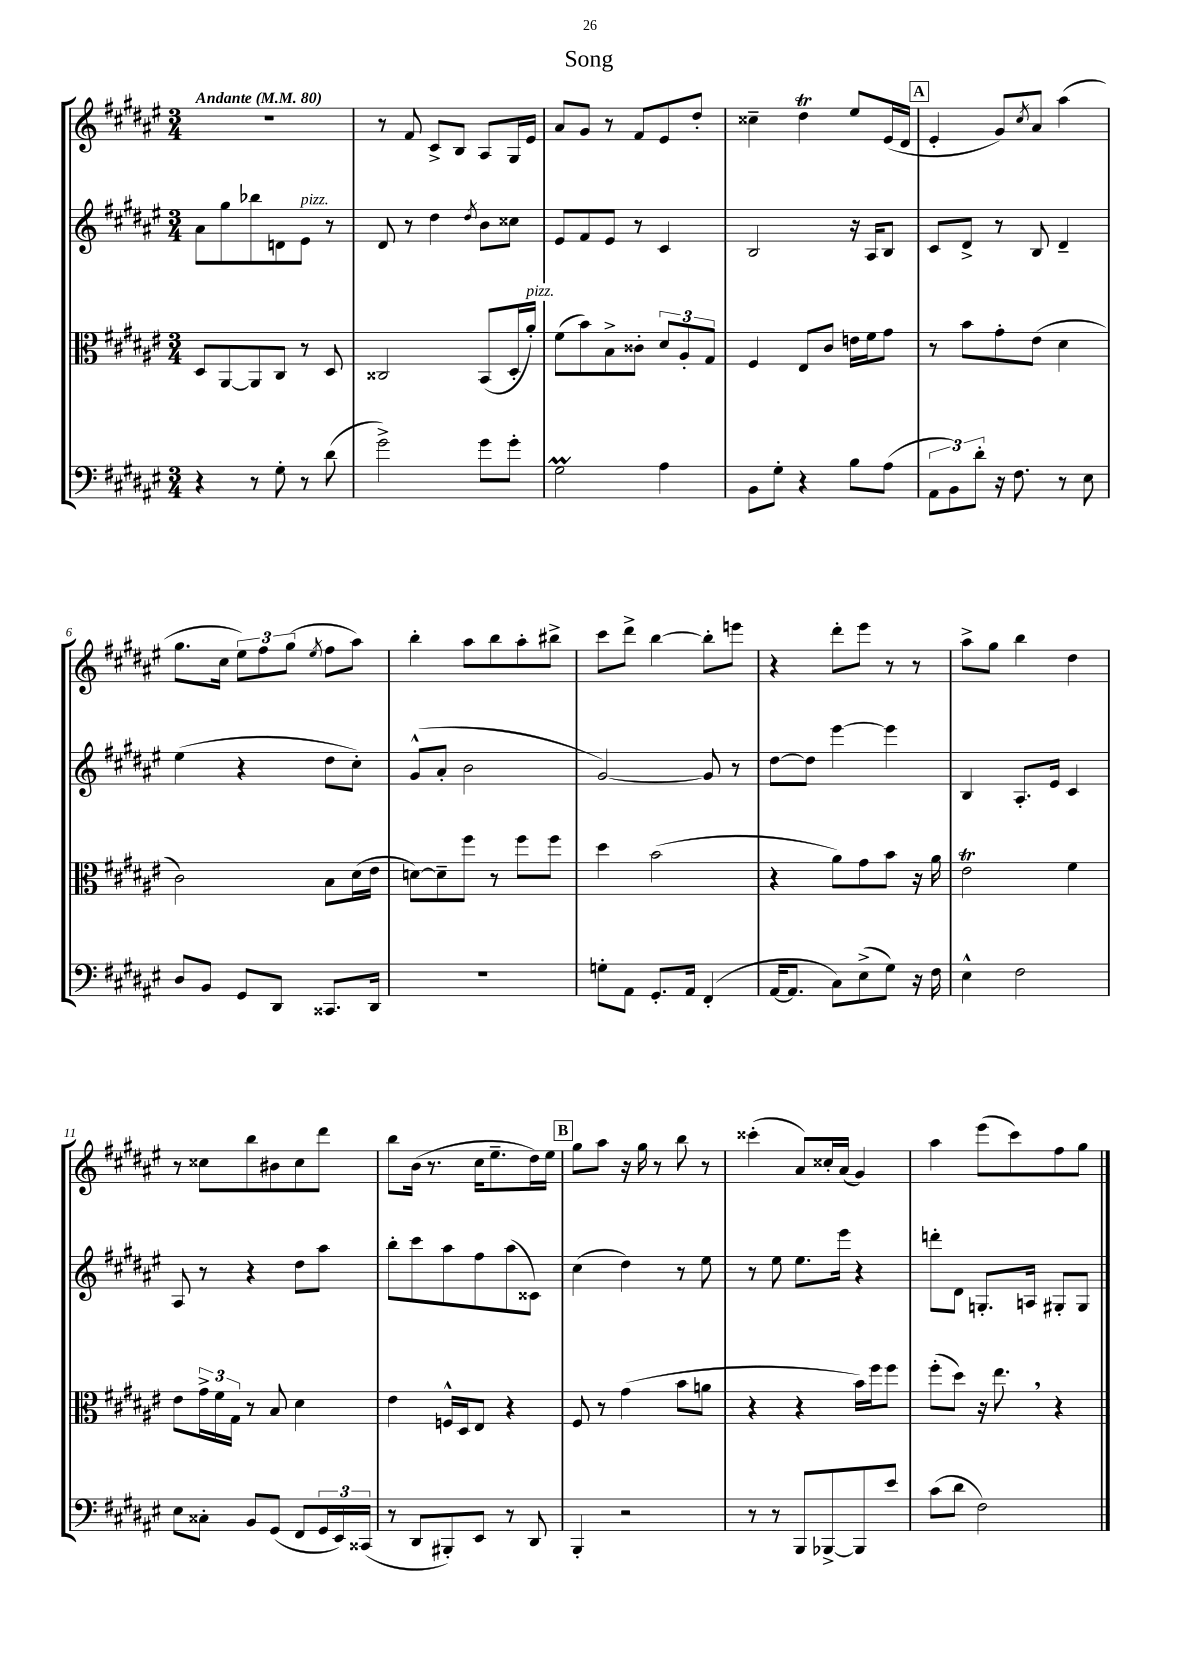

**kern	**kern	**kern	**kern
*staff4	*staff3	*staff2	*staff1
*clefF4	*clefC3	*clefG2	*clefG2
*k[f#c#g#d#a#e#]	*k[f#c#g#d#a#e#]	*k[f#c#g#d#a#e#]	*k[f#c#g#d#a#e#]
*M3/4	*M3/4	*M3/4	*M3/4
*MM80	*MM80	*MM80	*MM80
4r	8D#/L	8a#\L	2.r
.	[8AA#/	8gg#\	.
8r	8AA#/]	8bb-\	.
8G#'\	8C#/J	8d\	.
8r	8r	8e#\J	.
(8d#\	8D#/	8r	.
=	=	=	=
2g#^\)	2C##/	8d#/	8r
.	.	8r	8f#/
.	.	4dd#\	8c#^/L
.	.	.	8B/J
.	.	8qdd#/	.
8g#\L	(8BB/L	8b\L	8A#/L
8g#'\J	16D#'/L	8cc##\J	16G#/L
.	16a#'/JJ)	.	16e#/JJ
=	=	=	=
2G#\	(8f#\L	8e#/L	8a#/L
.	8b\)	8f#/	8g#/J
.	8B^\	8e#/J	8r
.	8c##'\J	8r	8f#/L
4A#\	12d#/L	4c#/	8e#/
.	12A#'/	.	.
.	.	.	8dd#'/J
.	12G#/J	.	.
=	=	=	=
8BB\L	4F#/	2B/	4cc##~\
8G#'\J	.	.	.
4r	8E#/L	.	4dd#\
.	8c#/J	.	.
8B\L	16e\LL	16r	8ee#/L
.	16f#\J	16A#/LK	.
(8A#\J	8g#\J	8B/J	(16e#/L
.	.	.	16d#/JJ
=	=	=	=
12AA#\L	8r	8c#/L	4e#'/
12BB\)	.	.	.
.	8b\L	8d#^/J	.
12d#'\J	.	.	.
16r	8g#'\	8r	8g#/L)
8.F#\	.	.	.
.	.	.	8qcc#/
.	(8e#\J	8B/	8a#/J
8r	4d#\	4d#~/	(4aa#\
8E#\	.	.	.
=	=	=	=
8D#/L	2c#\)	(4ee#\	8.gg#\L
8BB/J	.	.	.
.	.	.	16cc#\Jk
8GG#/L	.	4r	12ee#\L)
.	.	.	12ff#\
8DD#/J	.	.	.
.	.	.	(12gg#\J
.	.	.	8qee#/
8.CC##/L	8B\L	8dd#\L	8ff#\L
.	(16d#\L	8cc#'\J)	8aa#\J)
16DD#/Jk	16e#\JJ	.	.
=	=	=	=
2.r	[8d\L)	(8g#^^/L	4bb'\
.	8d~\]	8a#'/J	.
.	8ff#\J	2b\	8aa#\L
.	8r	.	8bb\
.	8ff#\L	.	8aa#'\
.	8ff#\J	.	8bb#^\J
=	=	=	=
8G'\L	4dd#\	[2g#/)	8ccc#\L
8AA#\J	.	.	8ddd#^\J
8.GG#'/L	(2b\	.	[4bb\
16AA#/Jk	.	.	.
(4FF#'/	.	8g#/]	8bb'\]L
.	.	8r	8eee\J
=	=	=	=
[16AA#/LK	4r	[8dd#\L	4r
8.AA#/]J	.	.	.
.	.	8dd#\]J	.
8C#\L)	8a#\L)	[4eee#\	8ddd#'\L
(8E#^\	8g#\	.	8eee#\J
8G#\J)	8b\J	4eee#\]	8r
16r	16r	.	8r
16F#\	16a#\	.	.
=	=	=	=
4E#^^\	2e#\	4B/	8aa#^\L
.	.	.	8gg#\J
2F#\	.	8.A#'/L	4bb\
.	.	16e#/Jk	.
.	4f#\	4c#/	4dd#\
=	=	=	=
8E#\L	8e#\L	8A#/	8r
8C##'\J	24g#^\L	8r	8cc##\L
.	24f#\	.	.
.	24G#\JJ	.	.
8BB/L	8r	4r	8bb\
(8GG#/J	8B/	.	8b#\
8FF#/L	4d#\	8dd#\L	8cc##\
24GG#/L	.	8aa#\J	8ddd#\J
24EE#/)	.	.	.
(24CC##/JJ	.	.	.
=	=	=	=
8r	4e#\	8bb'\L	8bb\L
8DD#/L	.	8ccc#\	(16b\Jk
.	.	.	8.r
8BBB#'/)	16F^^/LL	8aa#\	.
.	16D#/J	.	.
8EE#/J	8E#/J	8ff#\	16cc#\LK
.	.	.	8.ee#~\
8r	4r	(8aa#\	.
8DD#/	.	8c##\J)	16dd#\L)
.	.	.	16ee#\JJ
=	=	=	=
4BBB'/	8F#/	(4cc#\	8gg#\L
.	8r	.	8aa#\J
2r	(4g#\	4dd#\)	16r
.	.	.	16gg#\
.	.	.	8r
.	8b\L	8r	8bb\
.	8a\J	8ee#\	8r
=	=	=	=
8r	4r	8r	(4ccc##'\
8r	.	8ee#\	.
8BBB/L	4r	8.ee#\L	8a#/L)
[8BBB-^/	.	.	16cc##'/L
.	.	16eee#\Jk	(16a#/JJ
8BBB-/]	16b\LL)	4r	4g#/)
.	16ff#\J	.	.
8e#/J	8ff#\J	.	.
=	=	=	=
(8c#\L	(8ff#'\L	8ddd'\L	4aa#\
8d#\J	8dd#\J)	8d#\J	.
2F#\)	16r	8.G'/L	(8eee#\L
.	8.ee#\	.	.
.	.	.	8ccc#\)
.	.	16A/Jk	.
.	4r	8G#'/L	8ff#\
.	.	8G#/J	8gg#\J
==	==	==	==
*-	*-	*-	*-
